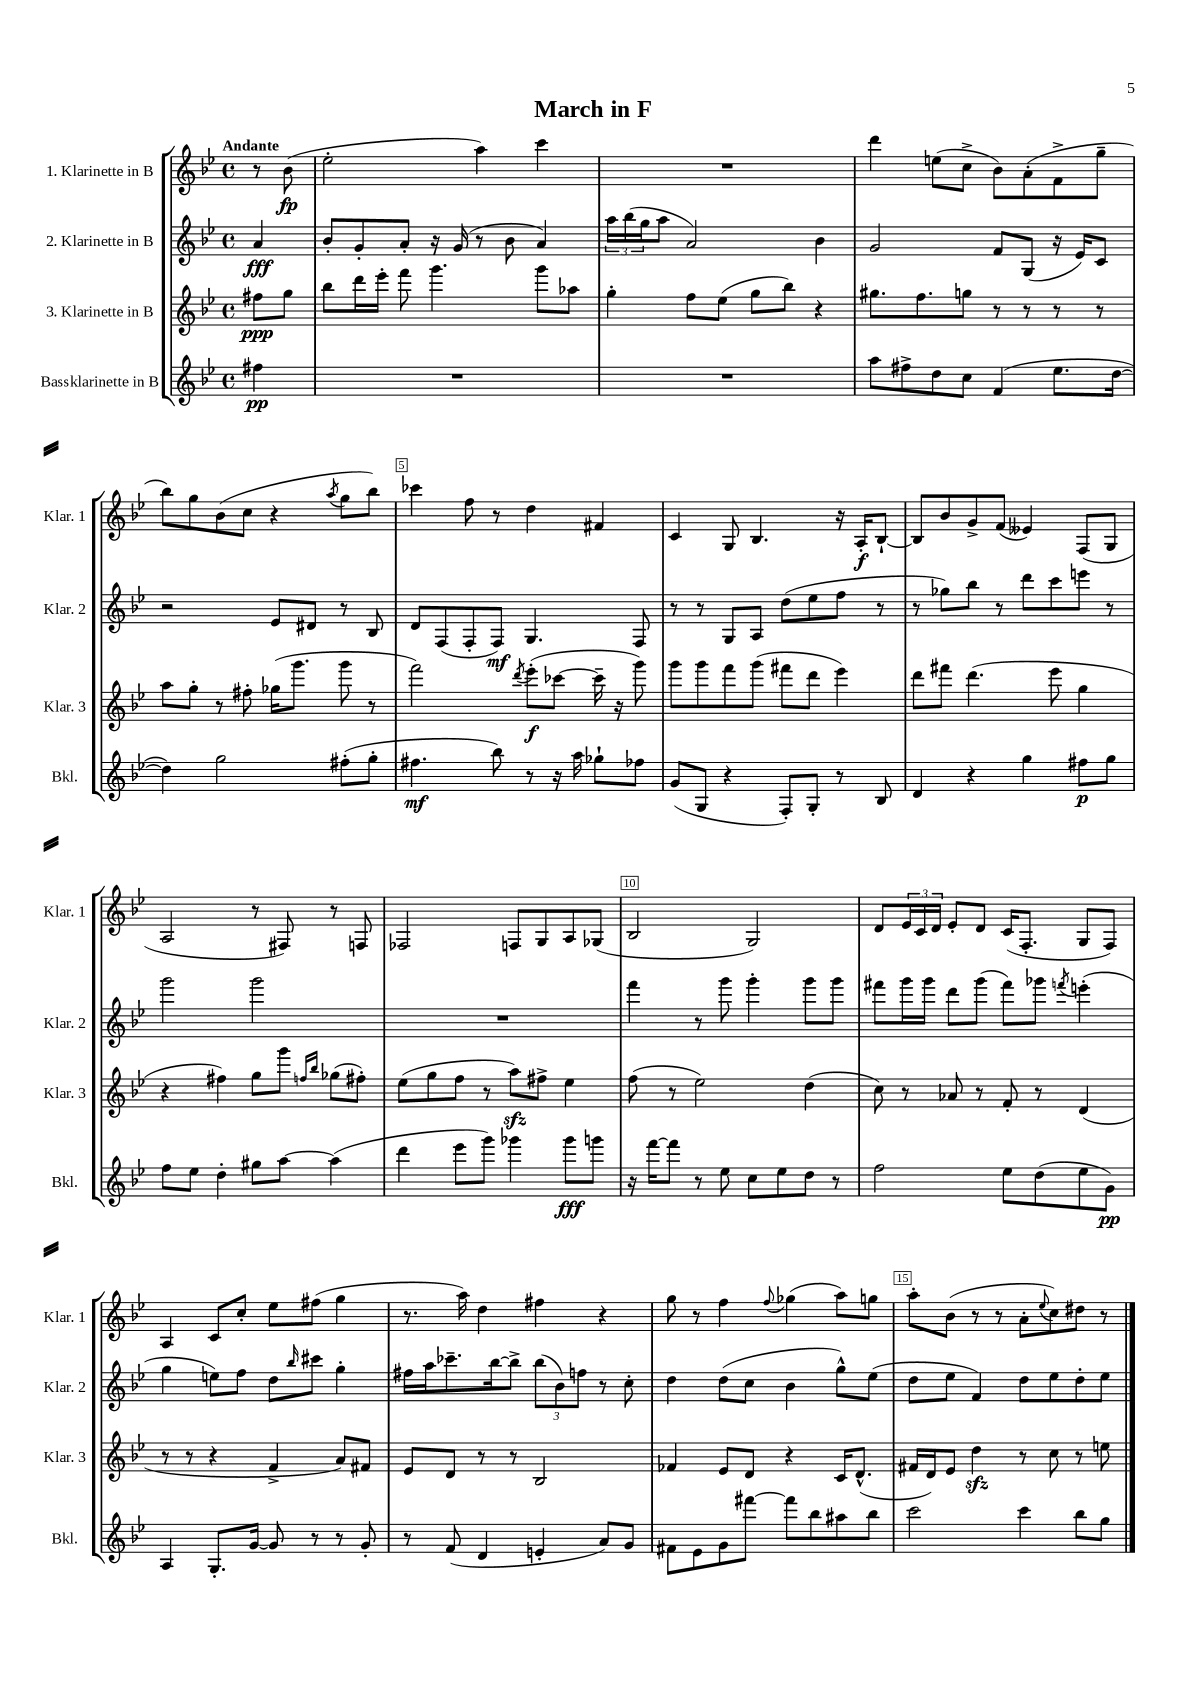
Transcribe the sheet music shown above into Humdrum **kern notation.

**kern	**dynam	**kern	**dynam	**kern	**dynam	**kern	**dynam
*part4	*part4	*part3	*part3	*part2	*part2	*part1	*part1
*staff4	*staff4	*staff3	*staff3	*staff2	*staff2	*staff1	*staff1
*I"Bassklarinette in B	*	*I"3. Klarinette in B	*	*I"2. Klarinette in B	*	*I"1. Klarinette in B	*
*I'Bkl.	*	*I'Klar. 3	*	*I'Klar. 2	*	*I'Klar. 1	*
*clefG2	*	*clefG2	*	*clefG2	*	*clefG2	*
*k[b-e-]	*	*k[b-e-]	*	*k[b-e-]	*	*k[b-e-]	*
*M4/4	*	*M4/4	*	*M4/4	*	*M4/4	*
*met(c)	*	*met(c)	*	*met(c)	*	*met(c)	*
=	=	=	=	=	=	=	=
!	!	!	!	!	!	!LO:TX:a:B:t=Andante	!
4ff#X\	pp	8ff#X\L	ppp	4a/	fff	8r	.
.	.	8gg\J	.	.	.	(8b-\	fp
=1	=1	=1	=1	=1	=1	=1	=1
1r	.	8bb-\L	.	8b-'/L	.	2ee-'\	.
.	.	16ddd\L	.	8g'/	.	.	.
.	.	16eee-'\JJ	.	.	.	.	.
.	.	8fff\	.	8a'/J	.	.	.
.	.	4.ggg\	.	16r	.	.	.
.	.	.	.	(16g/	.	.	.
.	.	.	.	8r	.	4aa\)	.
.	.	.	.	8b-\	.	.	.
.	.	8ggg\L	.	4a/)	.	4ccc\	.
.	.	8aa-X\J	.	.	.	.	.
=2	=2	=2	=2	=2	=2	=2	=2
1r	.	4gg'\	.	24aa\LL	.	1r	.
.	.	.	.	(24bb-\	.	.	.
.	.	.	.	24gg\J	.	.	.
.	.	.	.	8aa\J	.	.	.
.	.	8ff\L	.	2a/)	.	.	.
.	.	(8ee-\J	.	.	.	.	.
.	.	8gg\L	.	.	.	.	.
.	.	8bb-\J)	.	.	.	.	.
.	.	4r	.	4b-\	.	.	.
=3	=3	=3	=3	=3	=3	=3	=3
8aa\L	.	8.gg#X\L	.	2g/	.	4ddd\	.
8ff#X^\	.	.	.	.	.	.	.
.	.	8.ff\	.	.	.	.	.
8dd\	.	.	.	.	.	(8een\L	.
8cc\J	.	8ggn\J	.	.	.	8cc^\J	.
(4f/	.	8r	.	8f/L	.	8b-\L)	.
.	.	8r	.	(8G/J	.	(8a'\	.
8.ee-\L	.	8r	.	16r	.	8f^\	.
.	.	.	.	16e-/KL)	.	.	.
.	.	8r	.	8c/J	.	8gg~\J	.
[16dd\Jk	.	.	.	.	.	.	.
!!LO:LB:g=z
=4	=4	=4	=4	=4	=4	=4	=4
4dd\])	.	8aa\L	.	2r	.	8bb-\L)	.
.	.	8gg'\J	.	.	.	8gg\	.
2gg\	.	8r	.	.	.	(8b-\	.
.	.	8ff#X'\	.	.	.	8cc\J	.
.	.	(16gg-X\KL	.	8e-/L	.	4r	.
.	.	8.ggg\J	.	.	.	.	.
.	.	.	.	8d#X/J	.	.	.
.	.	.	.	.	.	8qaa/	.
(8ff#X'\L	.	8ggg\	.	8r	.	8gg\L	.
8gg'\J	.	8r	.	8B-/	.	8bb-\J)	.
=5	=5	=5	=5	=5	=5	=5	=5
4.ff#X\	mf	2fff\)	.	8d/L	.	4ccc-X\	.
.	.	.	.	(8F/	.	.	.
.	.	.	.	8F'/	.	8ff\	.
8bb-\)	.	.	.	8F/J)	mf	8r	.
.	.	8qddd/	.	.	.	.	.
8r	.	(8eee-'\L	f	4.G/	.	4dd\	.
16r	.	[8ccc-X\J	.	.	.	.	.
16aa\	.	.	.	.	.	.	.
8gg-X`\L	.	16ccc-~\]	.	.	.	4f#X/	.
.	.	16r	.	.	.	.	.
8ff-X\J	.	8ggg\)	.	8F/	.	.	.
=6	=6	=6	=6	=6	=6	=6	=6
(8g/L	.	8ggg\L	.	8r	.	4c/	.
8G/J	.	8ggg\	.	8r	.	.	.
4r	.	8fff\	.	8G/L	.	8G/	.
.	.	(8ggg\J	.	8A/J	.	4.B-/	.
8F'/L)	.	8fff#X\L	.	(8dd\L	.	.	.
8G'/J	.	8ddd\J	.	8ee-\	.	.	.
8r	.	4eee-\)	.	8ff\J	.	16r	.
.	.	.	.	.	.	16A'/KL	f
8B-/	.	.	.	8r	.	[8B-`/J	.
=7	=7	=7	=7	=7	=7	=7	=7
4d/	.	8ddd\L	.	8r	.	8B-/L]	.
.	.	8fff#X\J	.	8gg-X\L)	.	8b-/	.
4r	.	(4.ddd\	.	8bb-\J	.	8g^/	.
.	.	.	.	8r	.	(8f/J	.
4gg\	.	.	.	8ddd\L	.	4e--X/)	.
.	.	8eee-\	.	8ccc\	.	.	.
8ff#X\L	p	4gg\	.	8eeen\J	.	(8F/L	.
8gg\J	.	.	.	8r	.	8G/J	.
!!LO:LB:g=z
=8	=8	=8	=8	=8	=8	=8	=8
8ff\L	.	4r	.	2ggg\	.	2A/	.
8ee-\J	.	.	.	.	.	.	.
4dd'\	.	4ff#X\)	.	.	.	.	.
8gg#X\L	.	8gg\L	.	2ggg\	.	8r	.
[8aa\J	.	8ggg\J	.	.	.	8F#X/)	.
.	.	16qqffn/LL	.	.	.	.	.
.	.	16qqbb-/JJ	.	.	.	.	.
(4aa\]	.	(8gg-X\L	.	.	.	8r	.
.	.	8ff#X'\J)	.	.	.	8Fn/	.
=9	=9	=9	=9	=9	=9	=9	=9
4ddd\	.	(8ee-\L	.	1r	.	2F-X/	.
.	.	8gg\	.	.	.	.	.
8eee-\L	.	8ff\J	.	.	.	.	.
8ggg\J)	.	8r	.	.	.	.	.
4ggg-X\	.	8aazz\L)	.	.	.	8Fn/L	.
.	.	8ff#X^\J	.	.	.	8G/	.
8ggg-\L	fff	4ee-\	.	.	.	8A/	.
8gggn\J	.	.	.	.	.	(8G-X/J	.
=10	=10	=10	=10	=10	=10	=10	=10
16r	.	(8ff\	.	4fff\	.	2B-/	.
[16fff\KL	.	.	.	.	.	.	.
8fff\J]	.	8r	.	.	.	.	.
8r	.	2ee-\)	.	8r	.	.	.
8ee-\	.	.	.	8ggg\	.	.	.
8cc\L	.	.	.	4ggg'\	.	2G/)	.
8ee-\	.	.	.	.	.	.	.
8dd\J	.	(4dd\	.	8ggg\L	.	.	.
8r	.	.	.	8ggg\J	.	.	.
=11	=11	=11	=11	=11	=11	=11	=11
2ff\	.	8cc\)	.	8fff#X\L	.	8d/L	.
.	.	8r	.	16ggg\L	.	24e-/L	.
.	.	.	.	.	.	24c/	.
.	.	.	.	16ggg\JJ	.	.	.
.	.	.	.	.	.	24d/JJ	.
.	.	8a-X/	.	8ddd\L	.	8e-'/L	.
.	.	8r	.	(8ggg\J	.	8d/J	.
8ee-\L	.	8f'/	.	8fff#\L)	.	(16c/KL	.
.	.	.	.	.	.	8.F'/J	.
(8dd\	.	8r	.	8ggg-X\J	.	.	.
.	.	.	.	8qfffn/	.	.	.
8ee-\	.	(4d/	.	(4eeen'\	.	8G/L	.
8g\J)	pp	.	.	.	.	8F/J)	.
!!LO:LB:g=z
=12	=12	=12	=12	=12	=12	=12	=12
4A/	.	8r	.	4gg\	.	4A/	.
.	.	8r	.	.	.	.	.
8.G'/L	.	4r	.	8een\L)	.	8c/L	.
.	.	.	.	8ff\J	.	8cc'/J	.
[16g/Jk	.	.	.	.	.	.	.
8g/]	.	4f^/	.	8dd\L	.	8ee-\L	.
.	.	.	.	16qqbb-/	.	.	.
8r	.	.	.	8ccc#X\J	.	(8ff#X\J	.
8r	.	8a/L)	.	4gg'\	.	4gg\	.
8g'/	.	8f#X/J	.	.	.	.	.
=13	=13	=13	=13	=13	=13	=13	=13
8r	.	8e-/L	.	16ff#X\LL	.	8.r	.
.	.	.	.	16aa\J	.	.	.
(8f/	.	8d/J	.	8.ccc-X~\	.	.	.
.	.	.	.	.	.	16aa\)	.
4d/	.	8r	.	.	.	4dd\	.
.	.	.	.	[16bb-\k	.	.	.
.	.	8r	.	8bb-^\J]	.	.	.
4en'/	.	2B-/	.	(12bb-\L	.	4ff#X\	.
.	.	.	.	12b-\)	.	.	.
.	.	.	.	12ffn\J	.	.	.
8a/L)	.	.	.	8r	.	4r	.
8g/J	.	.	.	8cc'\	.	.	.
=14	=14	=14	=14	=14	=14	=14	=14
8f#X\L	.	4f-X/	.	4dd\	.	8gg\	.
8e-\	.	.	.	.	.	8r	.
8g\	.	8e-/L	.	(8dd\L	.	4ff\	.
[8fff#X\J	.	8d/J	.	8cc\J	.	.	.
.	.	.	.	.	.	8qqff/	.
8fff#\L]	.	4r	.	4b-\	.	(4gg-X\	.
8bb-\	.	.	.	.	.	.	.
8aa#X\	.	16c/KL	.	8gg^^\L)	.	8aa\L)	.
.	.	(8.d^^/J	.	.	.	.	.
8bb-\J	.	.	.	(8ee-\J	.	8ggn\J	.
=15	=15	=15	=15	=15	=15	=15	=15
2ccc\	.	16f#X/LL	.	8dd\L	.	8aa'\L	.
.	.	16d/J)	.	.	.	.	.
.	.	8e-/J	.	8ee-\J	.	(8b-\J	.
.	.	4ddzz\	.	4f/)	.	8r	.
.	.	.	.	.	.	8r	.
4ccc\	.	8r	.	8dd\L	.	8a'\L	.
.	.	.	.	.	.	8qqee-/	.
.	.	8cc\	.	8ee-\	.	8cc\)	.
8bb-\L	.	8r	.	8dd'\	.	8dd#X\J	.
8gg\J	.	8een\	.	8ee-\J	.	8r	.
==	==	==	==	==	==	==	==
*-	*-	*-	*-	*-	*-	*-	*-
